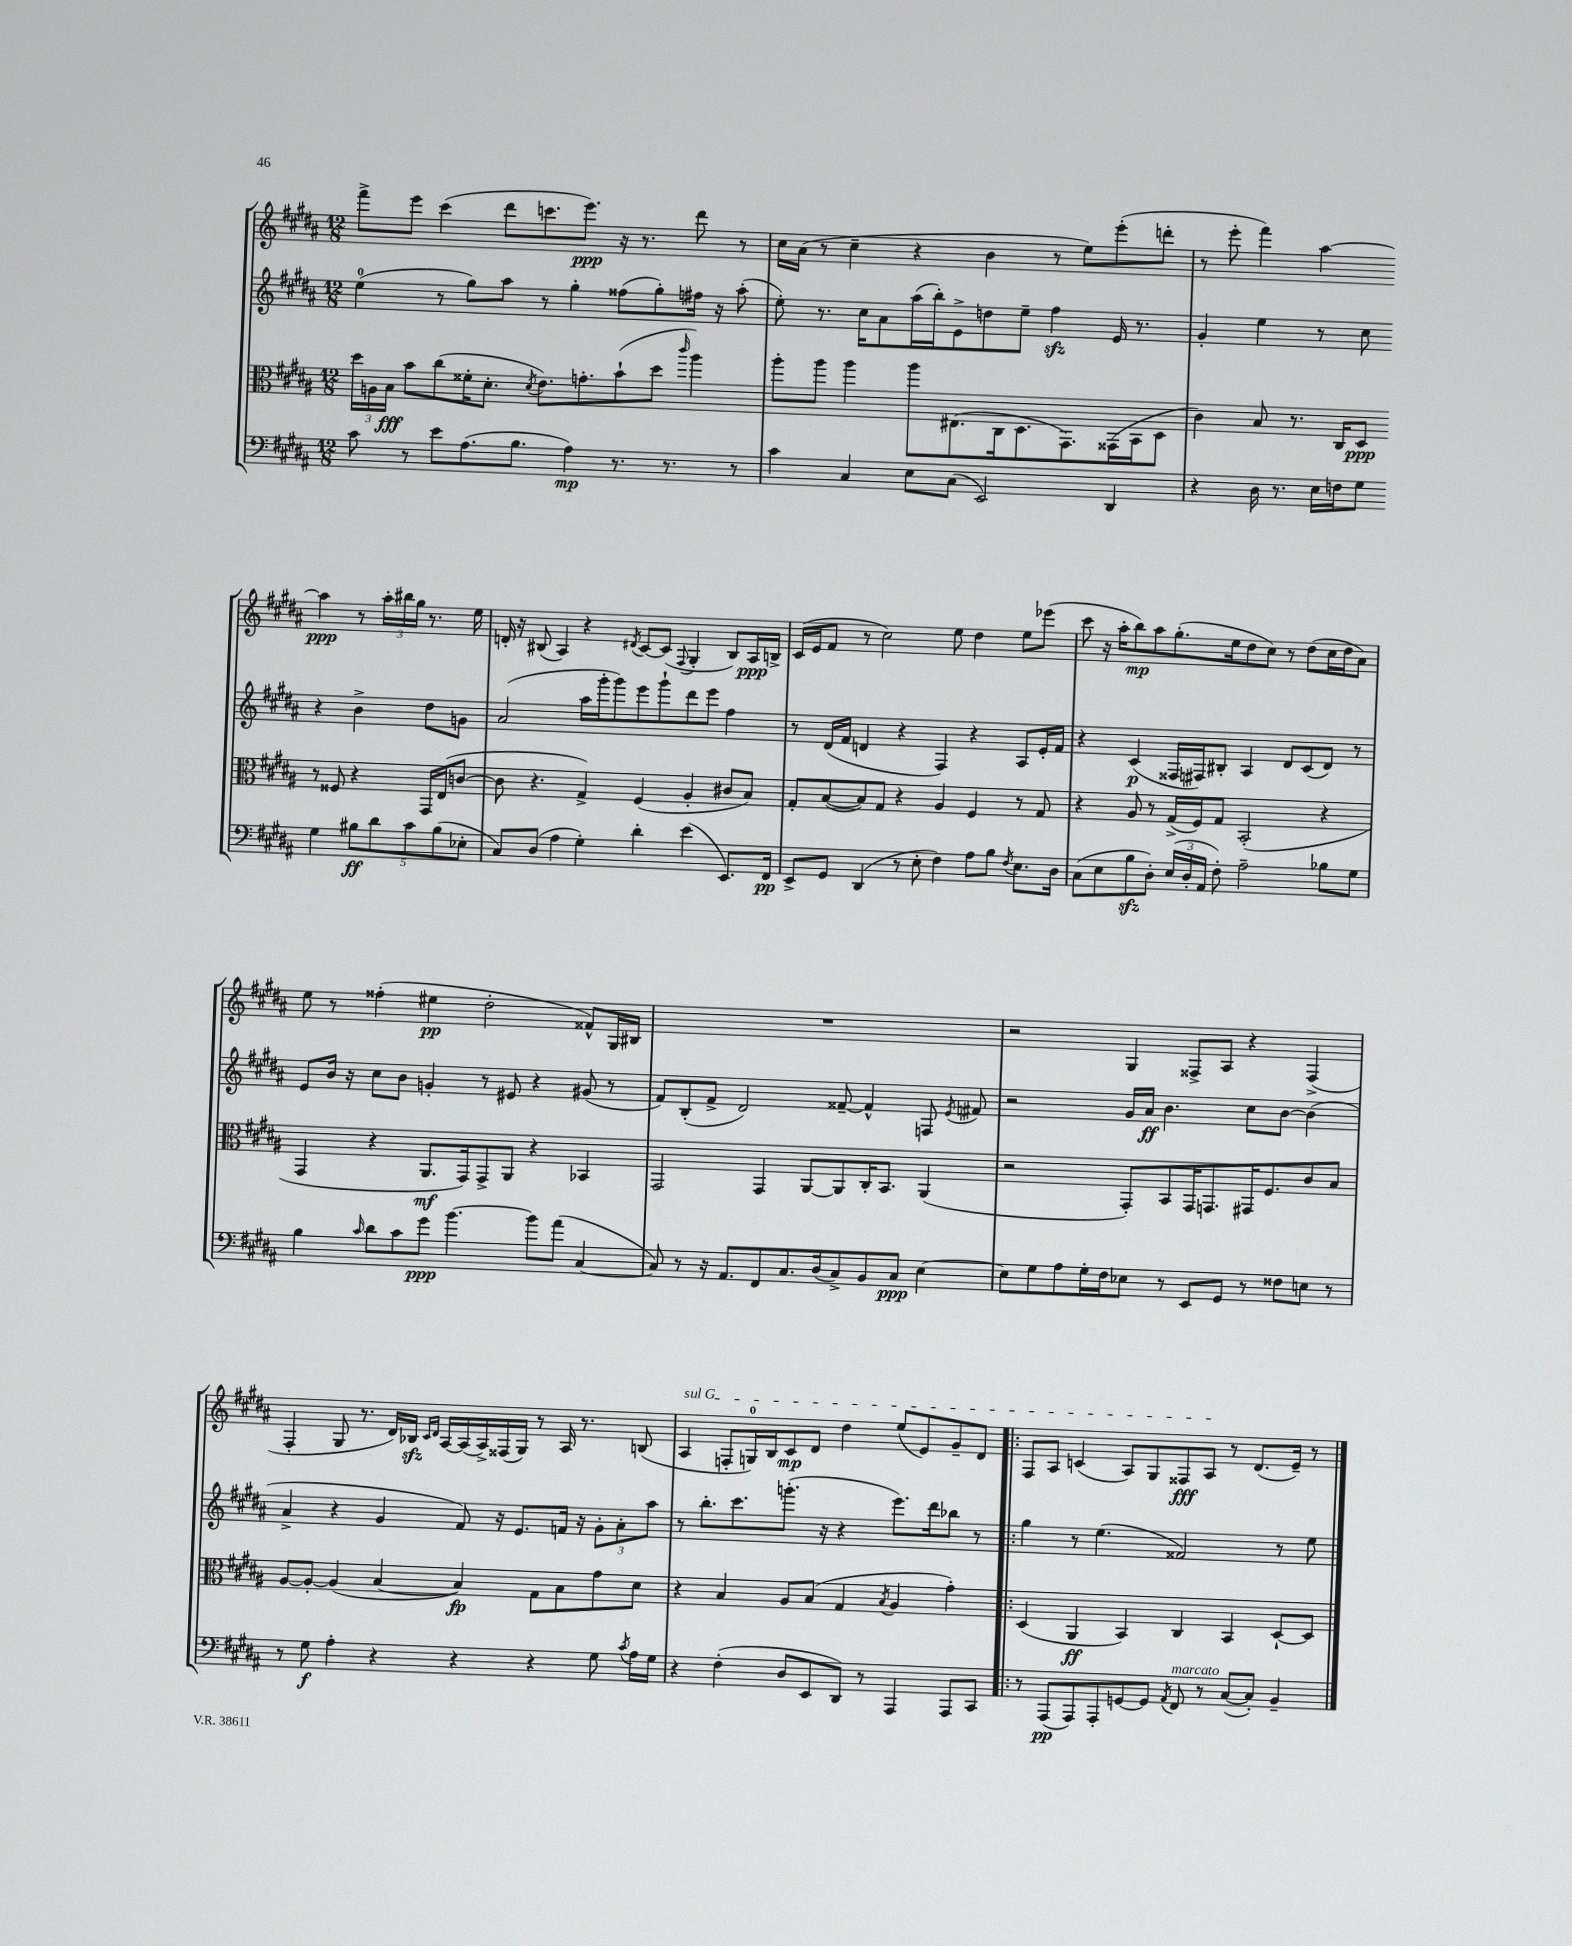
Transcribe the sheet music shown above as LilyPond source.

<<
\new StaffGroup <<
\new Staff = "s0" {
    \clef treble \key b \major \numericTimeSignature \time 12/8
    \autoBeamOff fis'''8[-> e'''8] cis'''4( dis'''8[ c'''8. e'''8.]\ppp) r16 r8. dis'''8 r8 |
    cis''16[ ais'16]( r8 cis''4-- r4 b'4 r8 e''8[) e'''8-.( d'''8]-. |
    r8 e'''8-. fis'''4) ais''4~ ais''4\ppp r8 \tuplet 3/2 { ais''16[-. bis''16 gis''16] } r8. e''16 |
    d'16-. r16 bis8( ais4) r4 \acciaccatura { dis'8 } cis'8[~ cis'8]( \appoggiatura { fis8 } gis4-. bis8[) ais16\ppp b16]-> |
    cis'16[( e'16 fis'8] r8 cis''2) e''8 dis''4 e''8[ ees'''8]( |
    cis'''8 r16 ais''16[-. b''8\mp) ais''8 gis''8.-.( e''16 dis''8 cis''8]) r8 dis''8[( cis''16 dis''16 ais'8]) |
    e''8 r8 fisis''4-.( eis''4\pp dis''2-. fisis'8[-^) gis16 bis16] |
    R1. |
    r2 gis4 fisis8[-> ais8] r4 fisis4->( |
    fis4-. gis8 r8. dis'16[) bes16]\sfz \grace { cis'16[ dis'16] } ais16[~ ais16( ais16->) fisis16( gis16]) r8 ais16 r8. b8( |
    \once \override TextSpanner.bound-details.left.text = \markup { \italic "sul G" } ais4\startTextSpan f8[-. g16-0) b16 cis'8\mp dis'8] dis''4 e''8[( e'8) gis'8-- dis'8] |
    \bar ".|:" fis8[ ais8] c'4( ais8[) gis8 fisis8\fff ais8]\stopTextSpan r8 dis'8.[( e'16]--) r8 \bar "|." |
}
\new Staff = "s1" {
    \clef treble \key b \major \numericTimeSignature \time 12/8
    \autoBeamOff e''4-0( r8 gis''8[) ais''8] r8 gis''4-. fisis''8[( gis''8-.) fis''16] r16 ais''8-.( |
    e''8-.) r8. cis''16[ ais'8 ais''16( b''16-.) e'8-> d''8 e''8]-- fis''4\sfz e'16 r8. |
    gis'4-. e''4 r8 cis''8 r4 b'4-> dis''8[ g'8] |
    ais'2( ais''16[ gis'''16-. gis'''8) e'''8 gis'''8-! dis'''8 e'''8] fis''4 |
    r8 dis'16[( fis'16] d'4 r4 fis4) r4 ais8[ e'16-. fis'16] |
    r4 cis'4\p( fisis16[ fis16) bis8]-. ais4 dis'8[ cis'8( dis'8]) r8 |
    e'8[ b'16] r16 cis''8[ b'8] g'4-. r8 eis'8 r4 gis'8( r8 |
    fis'8[) b8-.( fis'8]-> dis'2) fisis'8~-- fisis'4-^ f8 \acciaccatura { e'8 } fis'8 |
    r2 gis'16[ ais'16]\ff b'4. cis''8[ b'8]~ b'4( |
    ais'4-> r4 gis'4 fis'8) r16 e'8.[ f'16] r16 \tuplet 3/2 { gis'8[-. ais'8-. ais''8] } |
    r8 b''8.[-. cis'''8. g'''8.]-.( r16 r4 e'''8.[) dis'''16 bes''8] r8 |
    \bar ".|:" gis''4 r8 e''4.( fisis'2) r8 e''8 \bar "|." |
}
\new Staff = "s2" {
    \clef alto \key b \major \numericTimeSignature \time 12/8
    \autoBeamOff \tuplet 3/2 { dis''16[ a16 b16]\fff } b'8[ cis''8( fisis'16-. dis'8.]-. \acciaccatura { dis'8 } e'8.[) g'8.-. b'8-!( dis''8] \grace { cis'''16 } ais''4) |
    ais''8[-. ais''8] ais''4 ais''8[ eis8.( cis16 dis8. gis,8.) gisis,16( b,16 dis8] |
    cis'4) b8 r8. cis16[ dis8]\ppp r8 fisis8 r4 gis,16[ e16( c'8]~ |
    c'8 r4. gis4->) fis4( ais4-. cis'8[ b8]) |
    gis8[-. b8~( b8) gis8] r4 ais4 fis4 r8 gis8 |
    r4 ais8 r8 gis16[->( fis16) gis8] b,2-.( r4 |
    gis,4 r4 ais,8.[\mf gis,16) gis,8-> ais,8] r4 bes,4 |
    gis,2 gis,4 ais,8[~ ais,8 cis16-. b,8.] ais,4( |
    r2 gis,8[-.) b,8 gis,16 g,8. gis,16 fis8. cis'8 b8] |
    ais8[~ ais8]~-. ais4( b4~ b4\fp) gis8[ b8 gis'8 dis'8] |
    r4 b4 ais8[ b8]( gis4 \acciaccatura { b8 } ais4 gis'4-.) |
    \bar ".|:" dis4( ais,4\ff b,4) cis4 b,4 dis8[~-! dis8] \bar "|." |
}
\new Staff = "s3" {
    \clef bass \key b \major \numericTimeSignature \time 12/8
    \autoBeamOff cis'8 r8 e'8[ ais8.( b8.] ais4\mp) r8. r8. r8 |
    cis'4 cis4 e8[ cis8]( e,2) dis,4 |
    r4 dis16 r8. e16[ f16 gis8] gis4 \tuplet 5/4 { bis8[\ff dis'8 cis'8 bis8( ees8]-. } |
    cis8[) dis8]( ais4 gis4-.) dis'4-. e'4( e,8.[) fis,16]\pp |
    e,8[-> gis,8] dis,4( r8 e8-. fis4) ais8[ b8] \acciaccatura { fis8 } e8.[ dis16] |
    cis8[( e8 b8\sfz dis8]-.) \tuplet 3/2 { e16[( dis16-. ais,16] } fis8-.) ais2-- bes8[ gis8] |
    b4 \grace { cis'16 } dis'8[ cis'8 gis'8]\ppp b'4.~ b'8[ ais'8]( cis4~ |
    cis8) r8 r16 ais,8.[ fis,8 cis8. dis16( cis8->) b,8 cis8]\ppp e4~ |
    e8[ gis8 ais8 gis16-. fis16 ees8] r8 e,8[ gis,8] r8 fisis8[ e8] r8 |
    r8 gis8\f ais4-. r4 r4 r4 gis8 \acciaccatura { cis'8 } ais16[ gis16] |
    r4 fis4-.( dis8[ e,8 dis,8]) r8 ais,,4 ais,,8[ cis,8] |
    \bar ".|:" r8 ais,,8[\pp( ais,,8) ais,,8-. g,8~ g,8] \acciaccatura { ais,8 } fis,8^\markup { \italic "marcato" } r8 cis8[~( cis8]-.) b,4-- \bar "|." |
}
>>
>>
\layout { \context { \Score \remove "Bar_number_engraver" } }
